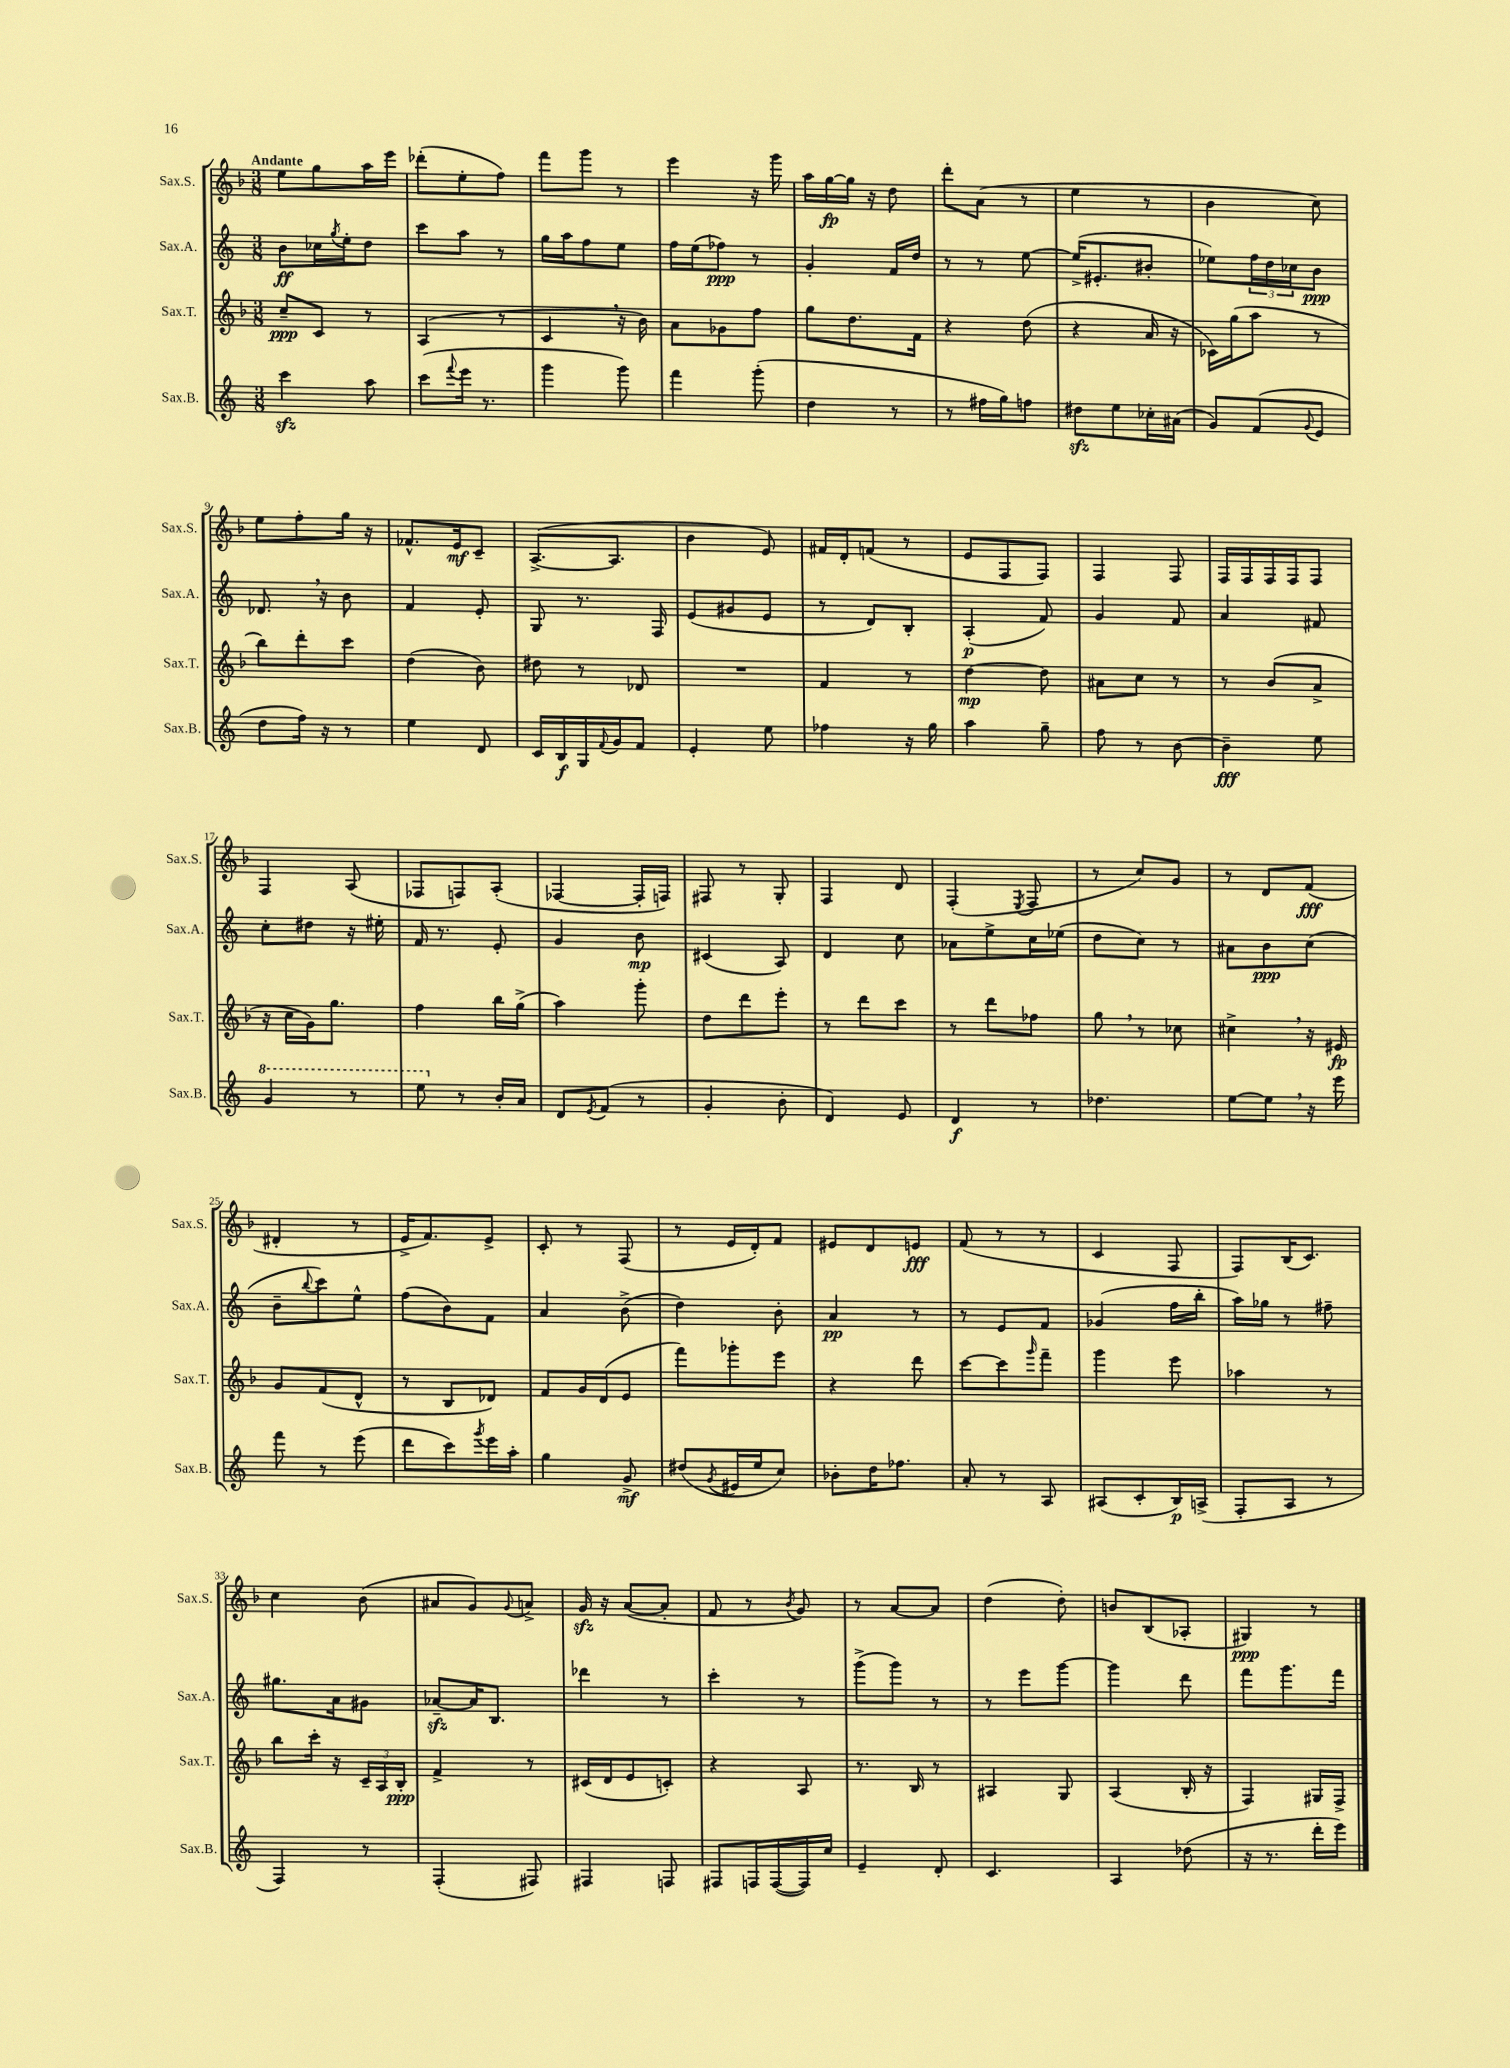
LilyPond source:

<<
\new StaffGroup <<
\new Staff = "s0" \with { instrumentName = "Sax.S." shortInstrumentName = "Sax.S." } {
    \clef treble \key f \major \numericTimeSignature \time 3/8 \tempo "Andante"
    e''8 g''8 a''16 e'''16 |
    des'''8-.( e''8-. f''8) |
    f'''8 g'''8 r8 |
    e'''4 r16 g'''16 |
    a''16 g''16~\fp g''16 r16 d''8 |
    d'''8-. a'8( r8 |
    e''4 r8 |
    bes'4 c''8) |
    e''8 f''8-. g''16 r16 |
    fes'8.-^ e'16\mf c'8-- |
    a8.~->( a8. |
    bes'4 e'8) |
    fis'16 d'16-. f'8( r8 |
    e'8 f8 f8) |
    f4 f8 |
    f16 f16 f16 f16 f8 |
    f4 a8( |
    fes8 f8) a8-.( |
    fes4~ fes16-. f16) |
    fis8 r8 g8-. |
    f4 d'8 |
    f4-.( \acciaccatura { e8 } f8 |
    r8 c''8) g'8 |
    r8 d'8 f'8\fff( |
    dis'4-. r8 |
    e'16-> f'8.) e'8-> |
    c'8-. r8 f8( |
    r8 e'16 d'16-.) f'8 |
    eis'8 d'8 e'8\fff |
    f'8( r8 r8 |
    c'4 f8 |
    f8) bes16( c'8.) |
    c''4 bes'8( |
    ais'8 g'8) \appoggiatura { g'8 } a'8-> |
    g'16\sfz r16 a'8~( a'8-. |
    f'8 r8 \acciaccatura { bes'8 } g'8) |
    r8 a'8~ a'8 |
    d''4( d''8-.) |
    b'8 bes8( aes8-. |
    gis4\ppp) r8 \bar "|." |
}
\new Staff = "s1" \with { instrumentName = "Sax.A." shortInstrumentName = "Sax.A." } {
    \clef treble \key c \major \numericTimeSignature \time 3/8
    b'8\ff ces''16 \acciaccatura { g''8 } e''16-. d''8 |
    c'''8 a''8 r8 |
    g''16 a''16 f''8 e''8 |
    f''16 e''16( fes''8\ppp) r8 |
    g'4-. f'16 d''16 |
    r8 r8 e''8~ |
    e''16->( eis'8.-. bis'8-. |
    ees''8) \tuplet 3/2 { f''16 d''16 ces''16 } b'8\ppp |
    des'8. \breathe r16 b'8 |
    f'4 e'8-. |
    g8 r8. f16 |
    e'8( gis'8 e'8 |
    r8 d'8) b8-. |
    a4-.\p( f'8) |
    g'4 f'8 |
    a'4 fis'8 |
    c''8-. dis''8 r16 eis''16-. |
    f'16 r8. e'8-. |
    g'4 b'8\mp |
    cis'4( a8) |
    d'4 c''8 |
    aes'8 e''8-> c''16 ees''16( |
    d''8 c''8) r8 |
    ais'8 b'8\ppp c''8( |
    b'8-- \appoggiatura { b''8 } c'''8) e''8-^ |
    f''8( b'8) f'8 |
    a'4 b'8->( |
    d''4) b'8-. |
    a'4\pp r8 |
    r8 e'8 f'8 |
    ges'4( f''16 b''16-. |
    a''16) ges''16 r8 fis''8-- |
    gis''8. a'16 gis'8 |
    aes'8~--\sfz aes'16 b8. |
    des'''4 r8 |
    c'''4-. r8 |
    g'''8->( g'''8) r8 |
    r8 e'''8 g'''8~ |
    g'''4 d'''8 |
    f'''8 g'''8. f'''16 \bar "|." |
}
\new Staff = "s2" \with { instrumentName = "Sax.T." shortInstrumentName = "Sax.T." } {
    \clef treble \key f \major \numericTimeSignature \time 3/8
    c''8--\ppp c'8 r8 |
    a4( r8 |
    c'4 \breathe r16 bes'16) |
    a'8 ges'8 f''8 |
    g''8 d''8. f'16 |
    r4 d''8( |
    r4 a'16 r16 |
    ces'16) g''16( a''8 r8 |
    bes''8) d'''8-. c'''8 |
    d''4( bes'8) |
    dis''8 r8 des'8 |
    R4. |
    f'4 r8 |
    d''4~\mp d''8 |
    ais'8 c''8 r8 |
    r8 bes'8( a'8-> |
    r16 c''16 g'16) g''8. |
    f''4 bes''16 g''16->( |
    a''4) g'''8-. |
    d''8 d'''8 e'''8-. |
    r8 d'''8 c'''8 |
    r8 d'''8 fes''8 |
    g''8 \breathe r8 ces''8 |
    cis''4-> \breathe r16 eis'16\fp |
    g'8 f'8( d'8-^ |
    r8 bes8 des'8) |
    f'8 g'16 d'16( e'8 |
    f'''8) ges'''8-. e'''8 |
    r4 d'''8 |
    c'''8~ c'''8 \grace { g'''16 } f'''8-- |
    g'''4 e'''8 |
    aes''4 r8 |
    bes''8 c'''16-. r16 \tuplet 3/2 { c'16-- a16 bes16-.\ppp } |
    f'4-> r8 |
    cis'16( d'16 e'8 c'8-.) |
    r4 a8 |
    r8. bes16 r8 |
    ais4 g8 |
    a4( bes16-. r16 |
    f4) gis16 f16-> \bar "|." |
}
\new Staff = "s3" \with { instrumentName = "Sax.B." shortInstrumentName = "Sax.B." } {
    \clef treble \key c \major \numericTimeSignature \time 3/8
    c'''4\sfz a''8 |
    c'''8( \appoggiatura { f'''8 } e'''16 r8. |
    g'''4 g'''8) |
    f'''4 g'''8-.( |
    d''4 r8 |
    r8 fis''16 g''16) f''8 |
    dis''8\sfz e''8 ces''16-. ais'16( |
    g'8) f'8( \appoggiatura { g'8 } e'8 |
    d''8 f''16) r16 r8 |
    e''4 d'8 |
    c'16 b16\f g16 \appoggiatura { f'8 } g'16 f'8 |
    e'4-. e''8 |
    fes''4 r16 g''16 |
    a''4 g''8-- |
    f''8 r8 b'8~ |
    b'4--\fff e''8 |
    \ottava #1 g''4 r8 |
    e'''8 \ottava #0 r8 b'16-. a'16 |
    d'8 \acciaccatura { e'8 } f'8( r8 |
    g'4-. b'8-. |
    d'4) e'8 |
    d'4\f r8 |
    des''4. |
    e''8~ e''8 \breathe r16 e'''16 |
    f'''8 r8 e'''8( |
    d'''8 c'''8) \acciaccatura { g'''8 } e'''16 a''16-. |
    g''4 g'8->\mf |
    dis''8( \acciaccatura { g'8 } eis'16 e''16 c''8) |
    bes'8-. d''16 fes''8. |
    a'8-. r8 a8 |
    ais8( c'8-. b16\p) a16->( |
    f8-. a8 r8 |
    f4) r8 |
    f4-.( fis8) |
    fis4 f8 |
    fis8 f16 f16~( f16) c''16 |
    e'4-- d'8-. |
    c'4. |
    a4 des''8( |
    r16 r8. d'''16-. e'''16) \bar "|." |
}
>>
>>
